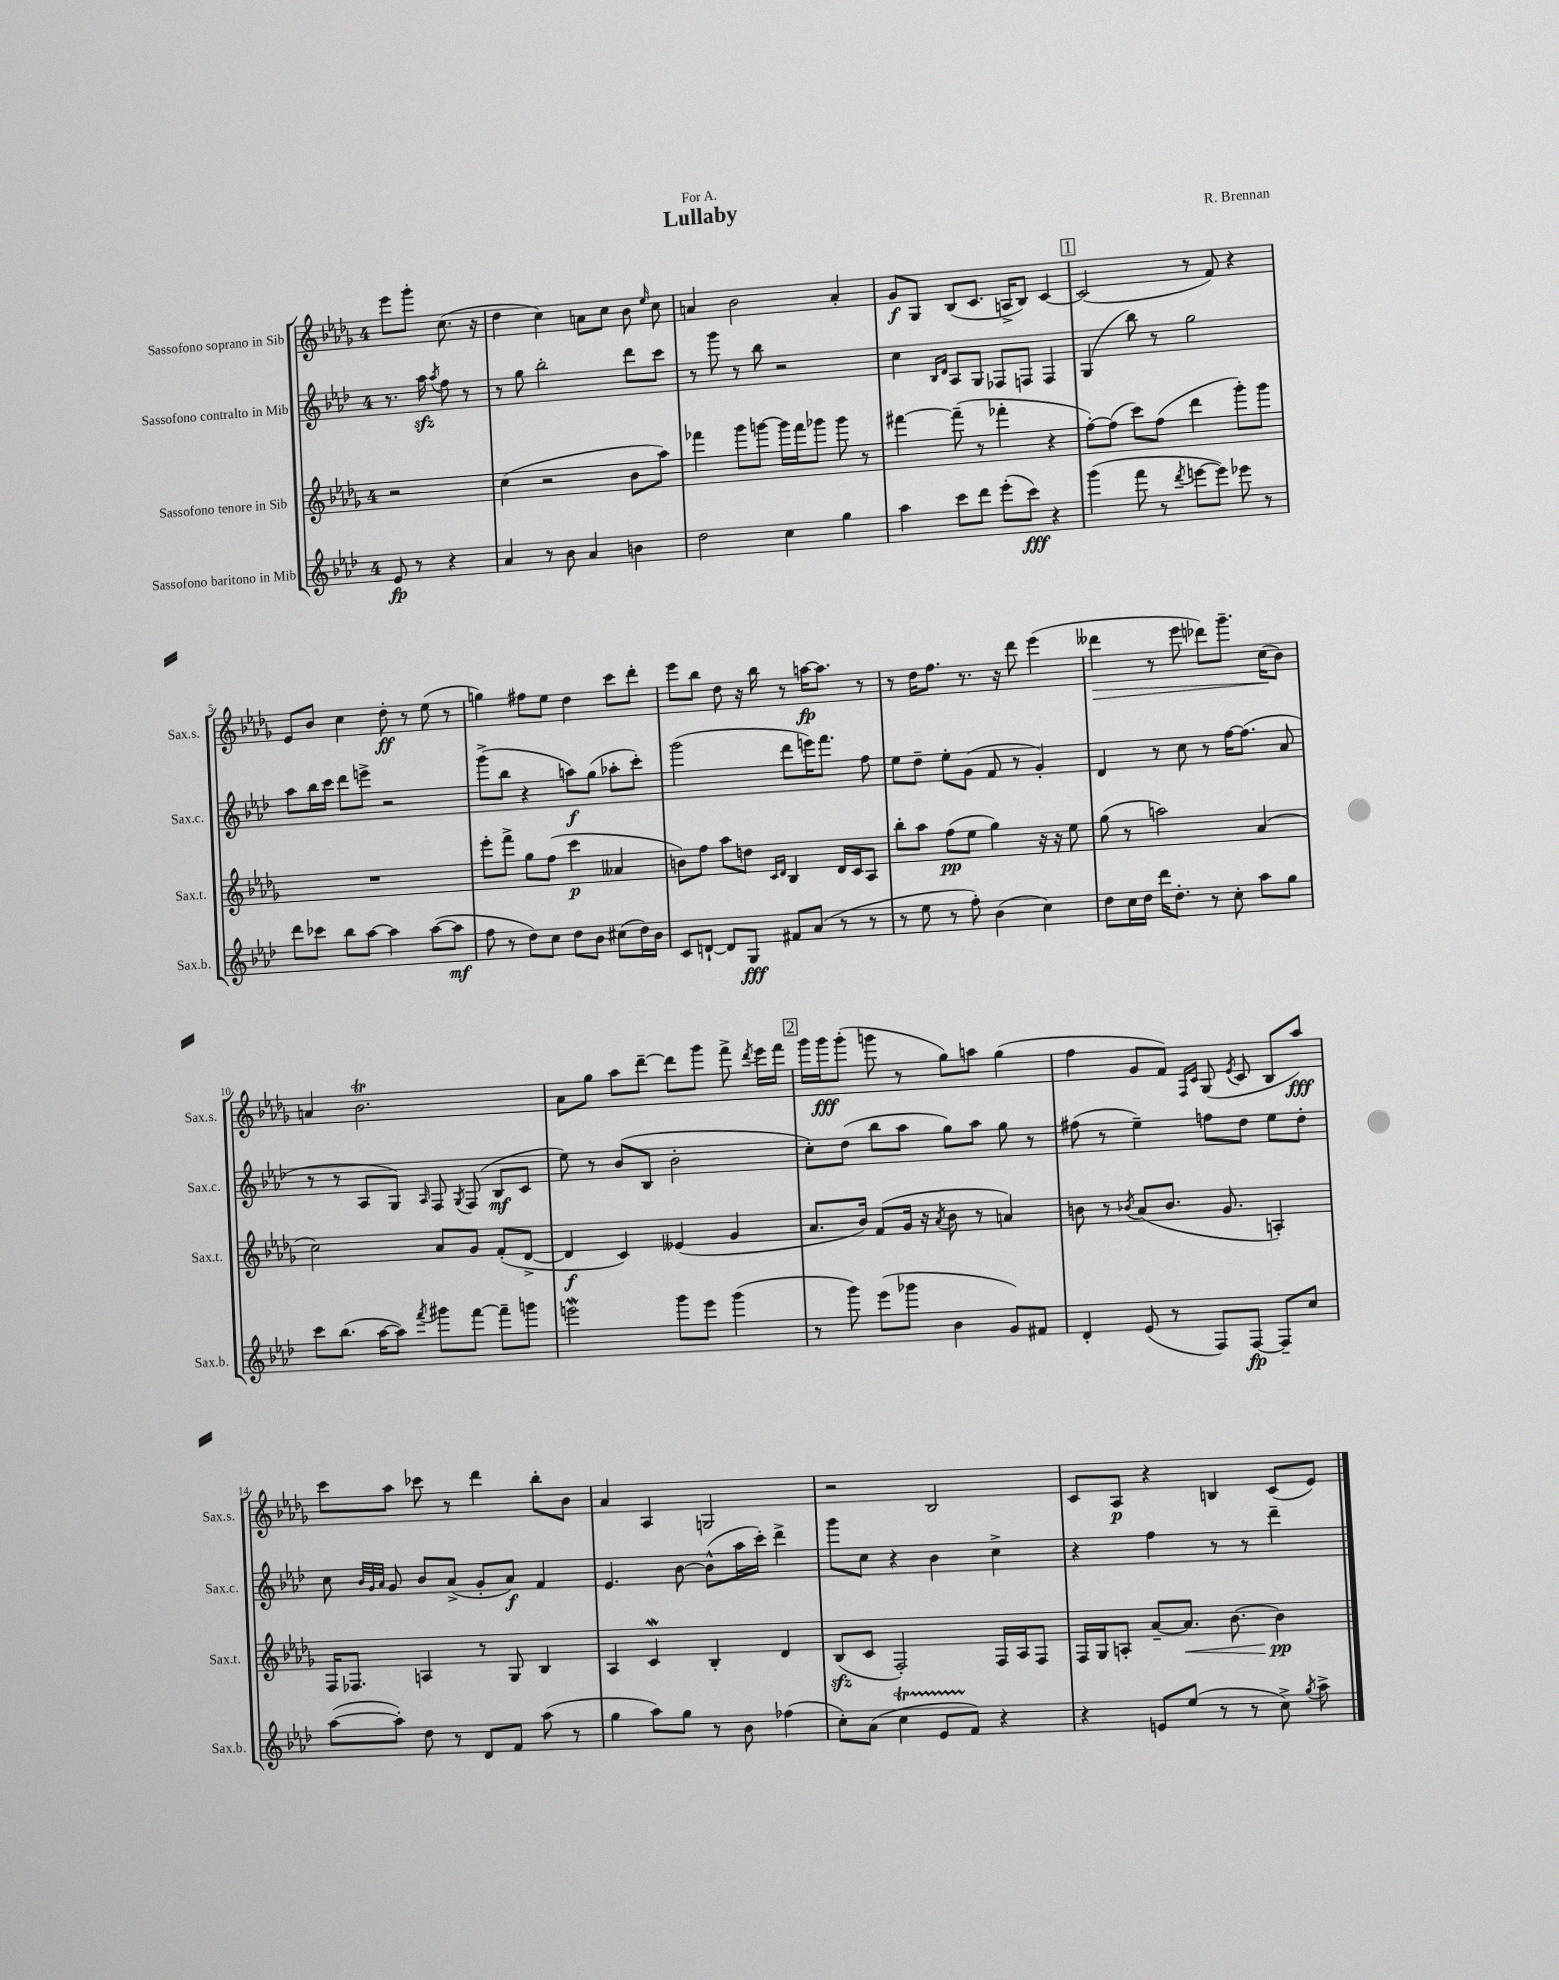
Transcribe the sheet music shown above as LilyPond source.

\header { title = "Lullaby" composer = "R. Brennan" dedication = "For A." }
<<
\new StaffGroup <<
\new Staff = "s0" \with { instrumentName = "Sassofono soprano in Sib" shortInstrumentName = "Sax.s." } {
    \clef treble \key des \major \once \override Staff.TimeSignature.style = #'single-digit \time 4/4 \partial 2
    \autoBeamOff ees'''8[ ges'''8]-. c''8.( r16 |
    des''4 c''4) a'8[ c''8] bes'8 \grace { ees''16 } c''8 |
    a'4 bes'2 a'4-. |
    ges'8[\f ges8] bes8[( c'8.] a16[-> bes8]) c'4~ |
    \mark \markup { \box "1" } c'2( r8 f'8) r4 |
    ees'8[ bes'8] c''4 des''8-.\ff r8 ees''8( r8 |
    g''4) fis''8[ ees''8] des''4 c'''8[ des'''8]-. |
    ees'''8[ bes''8] des''8 r16 bes''16 r8 a''16[~\fp a''8.] r8 |
    r8 des''16[ f''8.] r8. r16 des'''8 ees'''4( |
    deses'''4\> r8 ees'''8 des'''8[) ges'''8.]-- c''16[\!( bes'8]) |
    a'4 bes'2.\trill |
    aes'8[ ges''8] aes''8[ des'''8]~-- des'''8[ ges'''8] f'''8-> \acciaccatura { des'''8 } ees'''16[ f'''16] |
    \mark \markup { \box "2" } ges'''16[ ges'''16\fff ges'''8]-.( g'''8 r8 ges''8[) a''8] ges''4( |
    f''4 ges'8[ f'8]) \grace { f16[ c'16] } ges8( \acciaccatura { ees'8 } c'8 bes8[ aes''8]\fff) |
    c'''8[ aes''8] ces'''8 r8 des'''4 bes''8[-. bes'8] |
    aes'4 aes4 g2 |
    r2 bes2 |
    c'8[ aes8]\p r4 b4 c'8[( ees'8]) \bar "|." |
}
\new Staff = "s1" \with { instrumentName = "Sassofono contralto in Mib" shortInstrumentName = "Sax.c." } {
    \clef treble \key aes \major \once \override Staff.TimeSignature.style = #'single-digit \time 4/4 \partial 2
    \autoBeamOff r8. aes''16\sfz \acciaccatura { aes''8 } f''8 r8 |
    r8 g''8 bes''2-. des'''8[ c'''8] |
    r8 g'''8 r8 bes''8 r2 |
    c''4 \grace { bes16[ des'16] } aes8[ g8] fes8[ f8] f4 |
    \mark \markup { \box "1" } g4( bes''8) r8 g''2 |
    aes''8[ bes''16 c'''16] des'''8[ e'''8]-> r2 |
    g'''8[->( bes''8] r4 a''8[\f) g''8]( aes''8[-. c'''8]-.) |
    g'''2( des'''8[ e'''16) f'''8.] f''8 |
    ees''8[ des''8]-- ees''8[-. g'8]( f'8 r8 g'4-.) |
    des'4 r8 c''8 r8 f''16[~ f''8.]( aes'8 |
    r8 r8 aes8[ g8]) \grace { aes16 } f8 \acciaccatura { g8 } f8( bes8[\mf c'8] |
    ees''8) r8 bes'8[( bes8] bes'2-. |
    \mark \markup { \box "2" } c''8[-.) des''8]( bes''8[ aes''8] g''8[) aes''8] g''8 r8 |
    fis''8( r8 ees''4--) f''8[ des''8] ees''8[ des''8]-. |
    c''8 \grace { bes'32[ g'32 aes'32] } g'8 bes'8[ aes'8]->( g'8[-. aes'8]\f) f'4 |
    ees'4. bes'8~ bes'8[-^( aes''16 c'''16]-.) des'''4-> |
    g'''8[ c''8] r4 bes'4 c''4-> |
    r4 f''4 r8 r8 des'''4-- \bar "|." |
}
\new Staff = "s2" \with { instrumentName = "Sassofono tenore in Sib" shortInstrumentName = "Sax.t." } {
    \clef treble \key des \major \once \override Staff.TimeSignature.style = #'single-digit \time 4/4 \partial 2
    \autoBeamOff r2 |
    c''4( r2 bes'8[ aes''8]) |
    fes'''4 ges'''8[ g'''8]~ g'''16[ fes'''16 ges'''8] ges'''8 r8 |
    fis'''4~ fis'''8--( r8 fes'''4-. r4 |
    \mark \markup { \box "1" } f''8[~-.) f''8]( c'''8[) f''8]( des'''4 ges'''8[-.) ges'''8] |
    R1 |
    ees'''8[-. f'''8]-> ges''8[ f''8]( c'''4\p aeses'4 |
    b'8[) f''8] aes''8[ d''8] \grace { c'16[ des'16] } bes4 des'16[ c'16 aes8] |
    bes''8[-. aes''8] f''8[\pp( ees''8] ges''4) r16 r16 ees''8 |
    ges''8( r8 a''2) aes'4( |
    c''2) aes'8[ ges'8] f'8[-.( des'8]~-> |
    des'4\f c'4) eeses'4( ges'4 |
    \mark \markup { \box "2" } aes'8.[ bes'16]) f'8[( ges'16] r16 \acciaccatura { aes'8 } bes'8 r8 a'4) |
    b'8 r8 \acciaccatura { bes'8 } aes'8[( bes'8.] ges'8. a4-.) |
    f16[ fes8.] a4 r8 ges8 bes4 |
    aes4 c'4\mordent bes4-. des'4 |
    bes8[\sfz( c'8] f2-.) f16[ aes16 f8] |
    f16[ ges16 a8]-. aes'8[~-- aes'8.]\< bes'8.~ bes'4\pp\! \bar "|." |
}
\new Staff = "s3" \with { instrumentName = "Sassofono baritono in Mib" shortInstrumentName = "Sax.b." } {
    \clef treble \key aes \major \once \override Staff.TimeSignature.style = #'single-digit \time 4/4 \partial 2
    \autoBeamOff ees'8\fp r8 r4 |
    aes'4 r8 bes'8 aes'4 b'4 |
    des''2 c''4 g''4 |
    aes''4 c'''8[ des'''8] ees'''8[-.( c'''8]\fff) r4 |
    \mark \markup { \box "1" } g'''4( f'''8 r8 \acciaccatura { des'''8 } e'''8[~ e'''8]) ees'''8 r8 |
    des'''8[ ces'''8] bes''8[ aes''8]~ aes''4 aes''8[~( aes''8]\mf |
    f''8 r8 des''8[) c''8] des''8[ bes'8] cis''8[( des''16) bes'16] |
    c'8[ d'8]~-! d'8[ g8]\fff fis'8[ aes'8]( r8 r8 |
    r8 ees''8 r8 f''8-.) bes'4( c''4) |
    des''8[ c''16 des''16] des'''16[ des''8.]-. r8 c''8-. aes''8[ g''8] |
    c'''8[ bes''8.]( aes''16[~ aes''8]) \acciaccatura { f'''8 } gis'''8[ f'''8]~ f'''8[-- g'''8] |
    e'''2\mordent g'''8[ e'''8] g'''4( |
    \mark \markup { \box "2" } r8 g'''8) ees'''8[( ges'''8] bes'4 g'8[) fis'8] |
    des'4-. ees'8( r8 f8[) f8]~\fp f8[-- c''8] |
    aes''8[~( aes''8]-.) des''8 r8 des'8[ f'8] aes''8( r8 |
    g''4 aes''8[) g''8] r8 bes'8 fes''4( |
    c''8[-.) aes'8]( c''4\startTrillSpan ees'8[ f'8]\stopTrillSpan) r4 |
    r4 e'8[ ees''8]( r8 r8 c''8->) \acciaccatura { g''8 } aes''8-> \bar "|." |
}
>>
>>
